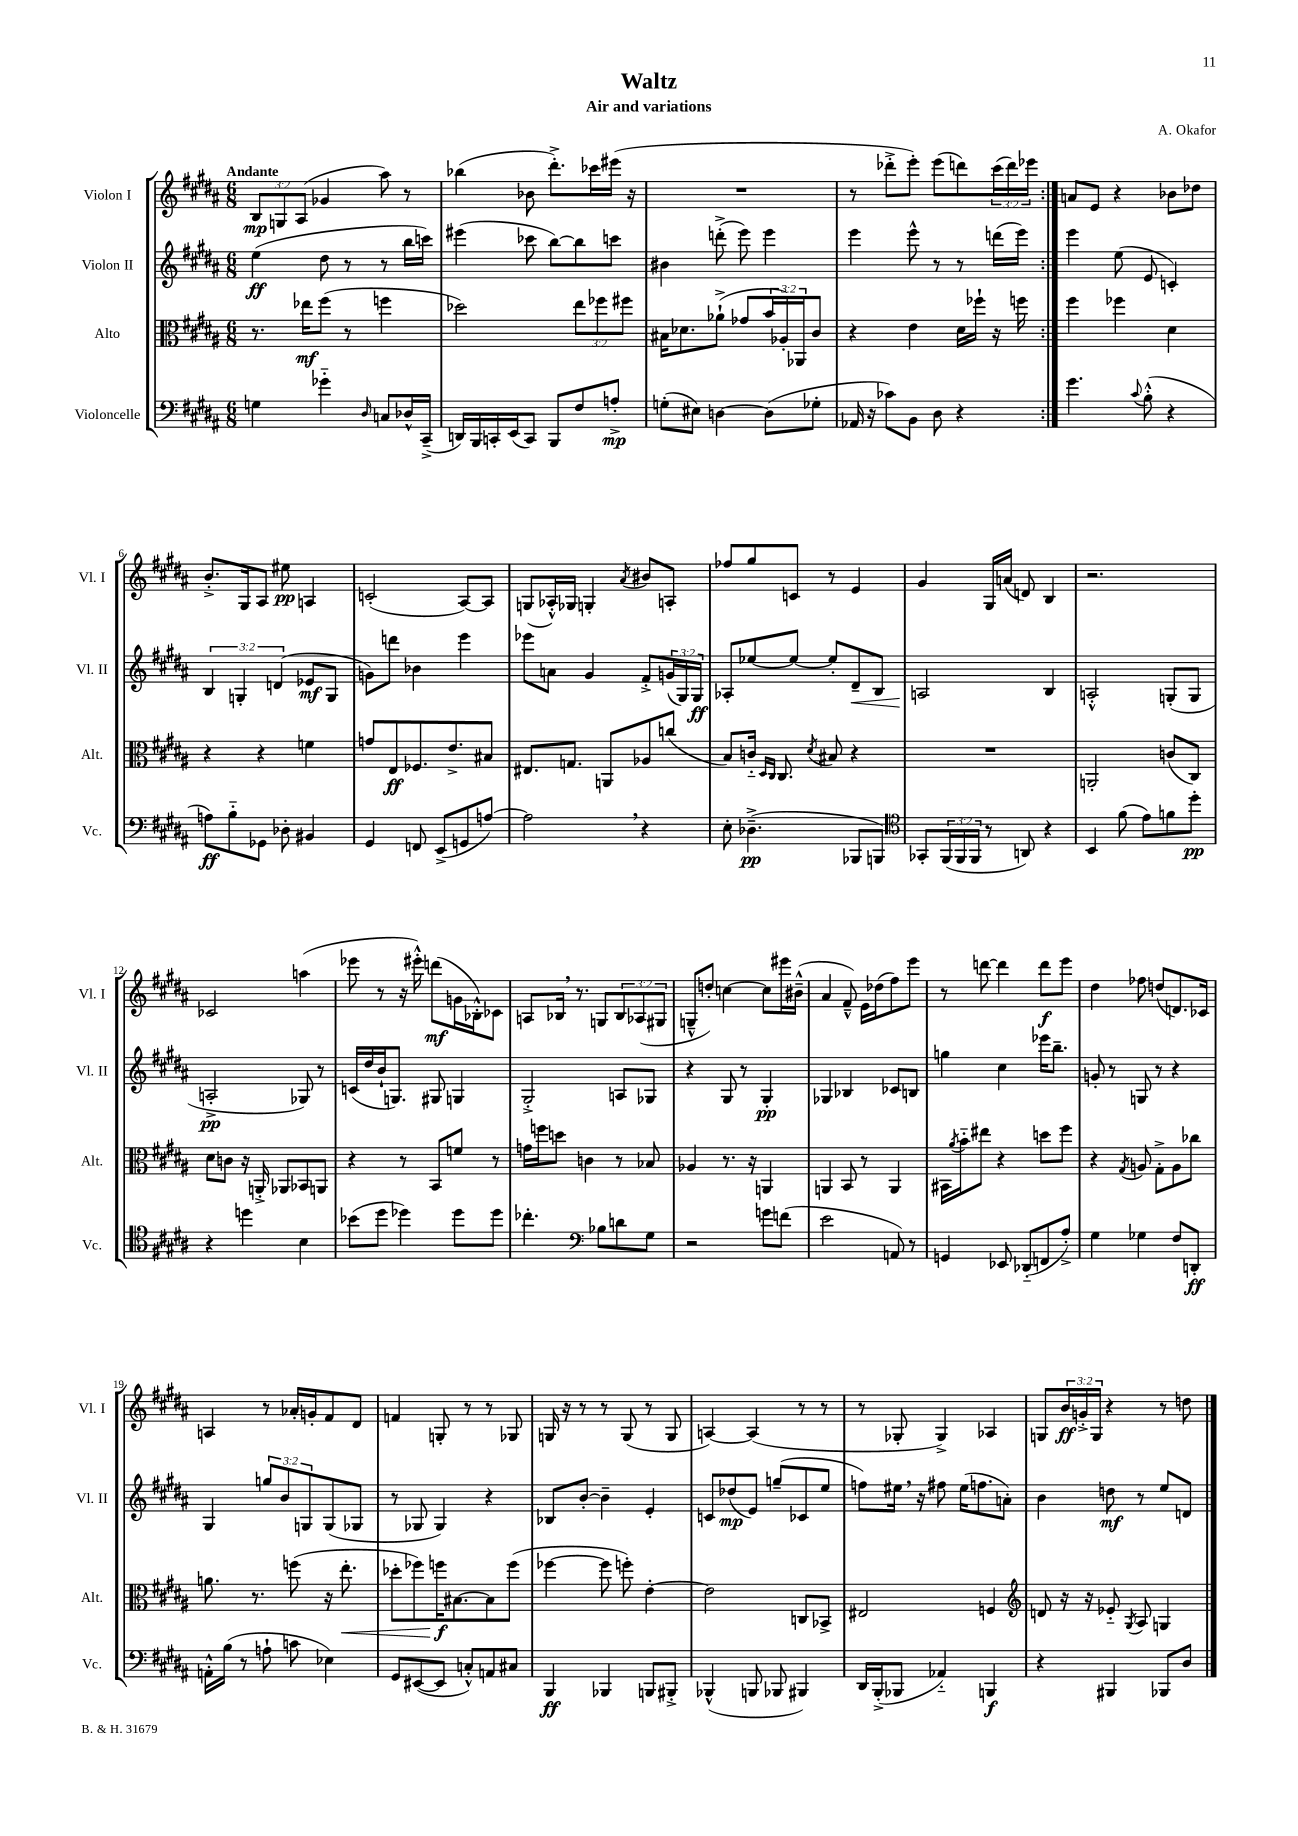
\header { title = "Waltz" composer = "A. Okafor" subtitle = "Air and variations" }
<<
\new StaffGroup <<
\new Staff = "s0" \with { instrumentName = "Violon I" shortInstrumentName = "Vl. I" } {
    \clef treble \key b \major \numericTimeSignature \time 6/8 \override Staff.TupletNumber.text = #tuplet-number::calc-fraction-text \tempo "Andante"
    \repeat volta 2 { \tuplet 3/2 { b8\mp g8 ais8( } ges'4 ais''8) r8 |
    bes''4( bes'8 dis'''8.-.->) ces'''16 eis'''16( r16 |
    R2. |
    r8 des'''8-.-> e'''8-.) e'''8( d'''8) \tuplet 3/2 { cis'''16( d'''16) ees'''16 } | }
    a'8 e'8 r4 bes'8 des''8 |
    b'8.-.-> gis16 ais8 eis''8\pp a4 |
    c'2-.( ais8~) ais8 |
    g8( aes16-.-^) ges16 g4-. \acciaccatura { ais'8 } bis'8 a8-. |
    fes''8 gis''8 c'8 r8 e'4 |
    gis'4 gis16 a'16( d'8) b4 |
    r2. |
    ces'2 a''4( |
    ees'''8 r8 r16 eis'''16-.-^) d'''8\mf( g'16 bes16-.-^) ces'8 |
    a8 bes16 \breathe r8. g8 \tuplet 3/2 { bes8 aes8( gis8 } |
    g8---^ d''8-.) c''4~ c''8 eis'''16 bis'16---^( |
    ais'4 fis'8---^) e'16 des''16( fis''8) e'''8 |
    r8 d'''8~ d'''4 d'''8\f e'''8 |
    dis''4 fes''8 d''8( d'8.) ces'16 |
    a4 r8 aes'16-. g'16-. fis'8 dis'8 |
    f'4 g8-. r8 r8 ges8 |
    g16 r16 r8 r8 g8( r8 g8 |
    a4~) a4( r8 r8 |
    r8 ges8-. ges4->) aes4 |
    g8 \tuplet 3/2 { b'16\ff g'16-.-> g16 } r4 r8 d''8 \bar "|." |
}
\new Staff = "s1" \with { instrumentName = "Violon II" shortInstrumentName = "Vl. II" } {
    \clef treble \key b \major \numericTimeSignature \time 6/8 \override Staff.TupletNumber.text = #tuplet-number::calc-fraction-text
    \repeat volta 2 { e''4\ff( dis''8 r8 r8 b''16 c'''16) |
    eis'''4( ces'''8 b''8~) b''8 c'''8 |
    bis'4 d'''8-.->( e'''8) e'''4 |
    e'''4 e'''8-^ r8 r8 d'''16( e'''16) | }
    e'''4 e''8( e'8 c'4-.) |
    \tuplet 3/2 { b4 g4-. d'4( } ees'8\mf g8 |
    g'8) d'''8 bes'4 e'''4 |
    ees'''8 a'8 gis'4 fis'8-.-> \tuplet 3/2 { g'16( gis16) gis16\ff } |
    aes8-. ees''8~ ees''8~ ees''8-. dis'8--\< b8 |
    a2\! b4 |
    a2-.-^ g8-.( g8 |
    a2-.->\pp ges8) r8 |
    c'16( dis''16 b'16-! g8.) gis8 g4 |
    gis2-.-> a8 ges8 |
    r4 gis8 r8 gis4-.\pp |
    ges4 bes4 ces'8 b8 |
    g''4 cis''4 ees'''16 b''8.-- |
    g'8-. r8 g8 r8 r4 |
    gis4 \tuplet 3/2 { g''8 b'8 g8 } g8( ges8 |
    r8 ges8 ges4) r4 |
    bes8 b'8~-. b'4-- e'4-. |
    c'8 des''8\mp( e'8) g''8--( ces'8 e''8 |
    f''8) eis''16 \breathe r16 fis''8 eis''16( f''8. a'8-.) |
    b'4 d''8\mf r8 e''8 d'8 \bar "|." |
}
\new Staff = "s2" \with { instrumentName = "Alto" shortInstrumentName = "Alt." } {
    \clef alto \key b \major \numericTimeSignature \time 6/8 \override Staff.TupletNumber.text = #tuplet-number::calc-fraction-text
    \repeat volta 2 { r8. ees''16\mf fis''8( r8 f''4 |
    des''2) \tuplet 3/2 { e''8 fes''8 fis''8 } |
    bis16 des'8. aes'8-!->( ges'8 \tuplet 3/2 { b'16 aes16-.) aes,16 } cis'8 |
    r4 e'4 dis'16 fes''16-! r16 f''16 | }
    fis''4 fes''4 dis'4 |
    r4 r4 f'4 |
    g'8 e8\ff fes8. e'8.-> bis8 |
    eis8. g8. a,8 aes8 c''8( |
    b8) c'16-_ \grace { dis16 cis16 } cis8. \acciaccatura { dis'8 } bis8 r4 |
    R2. |
    a,2-. c'8( cis8) |
    dis'8 c'8 r16 a,16-.-> aes,8 bes,8 a,8 |
    r4 r8 b,8 f'8 r8 |
    g'16 f''16 d''8 c'4 r8 bes8 |
    aes4 r8. r16 a,4 |
    a,4 b,8 r8 a,4 |
    bis,16 \acciaccatura { ais'8 } b'16-_ eis''8 r4 d''8 fis''8 |
    r4 \acciaccatura { gis8 } a8 gis8-.-> a8 ces''8 |
    a'8. r8. f''8( r16 e''8.-.\< |
    des''8-. fes''8) f''16\f\! bis8.~ bis8 f''8( |
    fes''4~ fes''8 f''8-.) e'4~-. |
    e'2 c8 bes,8-> |
    eis2 f4 |
    \clef treble d'8 r16 r16 ees'8-_ \acciaccatura { gis8 } ais8 g4 \bar "|." |
}
\new Staff = "s3" \with { instrumentName = "Violoncelle" shortInstrumentName = "Vc." } {
    \clef bass \key b \major \numericTimeSignature \time 6/8 \override Staff.TupletNumber.text = #tuplet-number::calc-fraction-text
    \repeat volta 2 { g4 ges'4-_ \grace { dis16 } c8 des16-^ cis,16--->( |
    d,16) b,,16 c,16-. e,16( c,8) b,,8 fis8 a8-.->\mp |
    g8-.( eis8) d4~ d8( ges8-. |
    aes,16 r16 ces'8) b,8 dis8 r4 | }
    gis'4. \appoggiatura { cis'8 } b8-.-^( r4 |
    a8\ff) b8-_ ges,8 des8-. bis,4 |
    gis,4 f,8 e,8->( g,8 a8~) |
    a2 \breathe r4 |
    e8-. des4.--->\pp( bes,,8 b,,8) |
    \clef tenor ges,8-. \tuplet 3/2 { fis,16( fis,16 fis,16 } r8 a,8) r4 |
    b,4 fis'8( e'8) f'8 dis''8-.\pp |
    r4 d''4 b4 |
    bes'8( dis''8 des''4) des''8 des''8 |
    ces''4.-. \clef bass bes8 d'8 gis8 |
    r2 g'8 f'8( |
    e'2 a,8) r8 |
    g,4 ees,8 des,8-_( f,8 ais8-.->) |
    gis4 ges4 fis8 d,8-.\ff |
    a,16-.-^ b16( r8 a8-! c'8 ees4) |
    gis,8 eis,8~( eis,8 c8-.-^) a,8 cis8 |
    b,,4\ff bes,,4 b,,8 bis,,8-.-> |
    bes,,4-^( b,,8 bes,,8 bis,,4) |
    dis,16 b,,16-.->( bes,,8 aes,4-_) b,,4\f |
    r4 bis,,4 bes,,8 dis8 \bar "|." |
}
>>
>>
